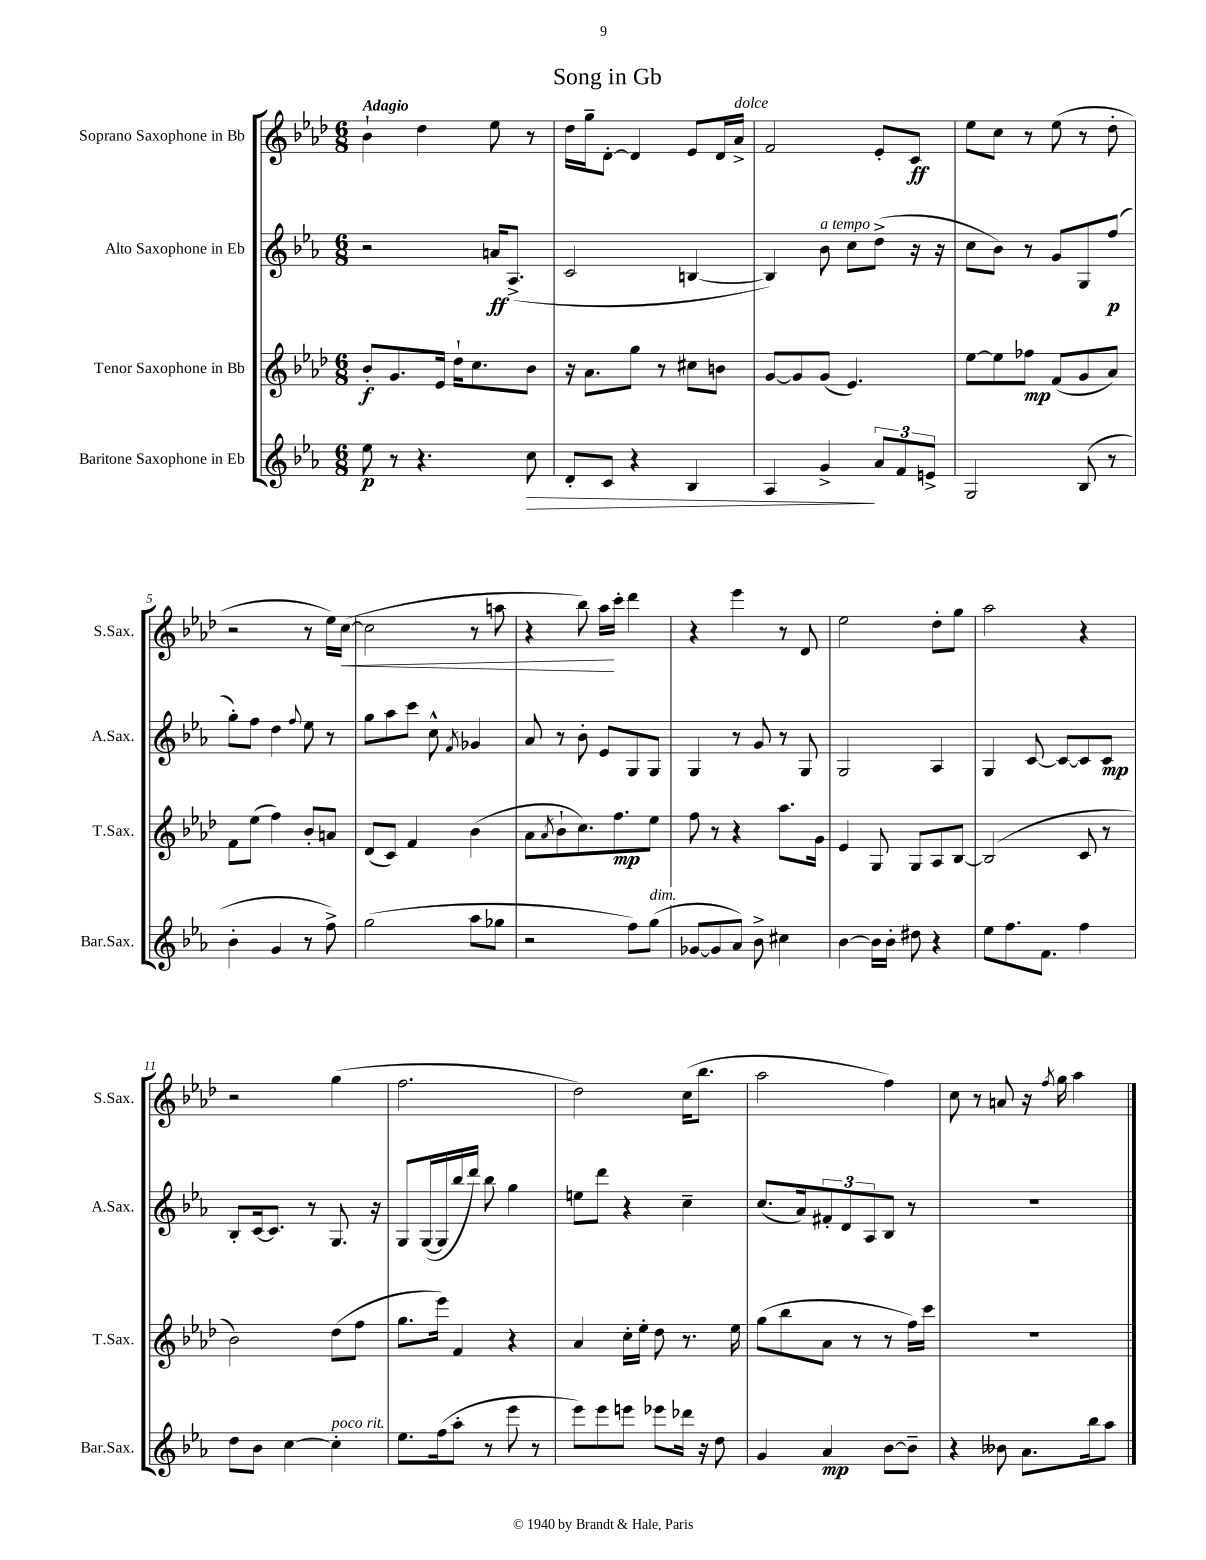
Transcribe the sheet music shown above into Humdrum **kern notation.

**kern	**dynam	**kern	**dynam	**kern	**dynam	**kern	**dynam
*part4	*part4	*part3	*part3	*part2	*part2	*part1	*part1
*staff4	*staff4	*staff3	*staff3	*staff2	*staff2	*staff1	*staff1
*I"Baritone Saxophone in Eb	*	*I"Tenor Saxophone in Bb	*	*I"Alto Saxophone in Eb	*	*I"Soprano Saxophone in Bb	*
*I'Bar.Sax.	*	*I'T.Sax.	*	*I'A.Sax.	*	*I'S.Sax.	*
*clefG2	*	*clefG2	*	*clefG2	*	*clefG2	*
*k[b-e-a-]	*	*k[b-e-a-d-]	*	*k[b-e-a-]	*	*k[b-e-a-d-]	*
*M6/8	*	*M6/8	*	*M6/8	*	*M6/8	*
=1	=1	=1	=1	=1	=1	=1	=1
!	!	!	!	!	!	!LO:TX:a:B:t=Adagio	!
8ee-\	p	8b-'/L	f	2r	.	4b-`\	.
8r	.	8.g/	.	.	.	.	.
4.r	.	.	.	.	.	4dd-\	.
.	.	16e-/Jk	.	.	.	.	.
.	.	16dd-`\KL	.	.	.	.	.
.	.	8.cc\	.	.	.	.	.
.	.	.	.	16an/KL	ff	8ee-\	.
.	.	.	.	(8.A-^/J	.	.	.
!	!LO:HP:b	!	!	!	!	!	!
8cc\	>	8b-\J	.	.	.	8r	.
=2	=2	=2	=2	=2	=2	=2	=2
8d'/L	.	16r	.	2c/	.	16dd-\LL	.
.	.	8.a-\L	.	.	.	16gg~\J	.
8c/J	.	.	.	.	.	[8d-'\J	.
4r	.	8gg\J	.	.	.	4d-/]	.
.	.	8r	.	.	.	.	.
4B-/	.	8cc#X\L	.	[4Bn/	.	8e-/L	.
.	.	8bn\J	.	.	.	16d-/L	.
!	!	!	!	!	!	!LO:TX:a:i:t=dolce	!
.	.	.	.	.	.	16a-^/JJ	.
=3	=3	=3	=3	=3	=3	=3	=3
4A-/	.	[8g/L	.	4B/])	.	2f/	.
.	.	8g/]	.	.	.	.	.
!	!	!	!	!LO:TX:a:i:t=a tempo	!	!	!
4g^/	.	(8g/J	.	8b-\	.	.	.
.	.	4.e-/)	.	8cc\L	.	.	.
12a-/L	]	.	.	(8dd^\J	.	8e-'/L	.
12f/	.	.	.	.	.	.	.
.	.	.	.	16r	.	8c/J	ff
12en^/J	.	.	.	.	.	.	.
.	.	.	.	16r	.	.	.
=4	=4	=4	=4	=4	=4	=4	=4
2G/	.	[8ee-\L	.	8cc\L	.	8ee-\L	.
.	.	8ee-\]	.	8b-\J)	.	8cc\J	.
.	.	8ff-X\J	mp	8r	.	8r	.
.	.	(8f/L	.	8g/L	.	(8ee-\	.
(8B-/	.	8g/	.	8G/	.	8r	.
8r	.	8a-/J)	.	(8ff/J	p	8dd-'\	.
!!LO:LB:g=z
=5	=5	=5	=5	=5	=5	=5	=5
4b-'\	.	8f\L	.	8gg'\L)	.	2r	.
.	.	(8ee-\J	.	8ff\J	.	.	.
4g/	.	4ff\)	.	4dd\	.	.	.
.	.	.	.	8qqff/	.	.	.
8r	.	8b-'/L	.	8ee-\	.	8r	.
8ff^\)	.	8an/J	.	8r	.	16ee-\LL)	.
!	!	!	!	!	!	!	!LO:HP:b
.	.	.	.	.	.	([16cc\JJ	<
=6	=6	=6	=6	=6	=6	=6	=6
(2gg\	.	(8d-/L	.	8gg\L	.	2cc\]	.
.	.	8c/J)	.	8aa-\	.	.	.
.	.	4f/	.	8ccc\J	.	.	.
.	.	.	.	8cc^^\	.	.	.
.	.	.	.	8qf/	.	.	.
8aa-\L	.	(4b-\	.	4g-X/	.	8r	.
8gg-X\J	.	.	.	.	.	8aan\	.
=7	=7	=7	=7	=7	=7	=7	=7
2r	.	8a-\L	.	8a-/	.	4r	.
.	.	8qa-/	.	.	.	.	.
.	.	8b-`\	.	8r	.	.	.
.	.	8.cc\)	.	8b-'\	.	8bb-\)	.
.	.	.	.	8e-/L	.	16aa-\LL	.
.	.	8.ff\	mp	.	.	16ccc'\JJ	[
8ff\L)	.	.	.	8G/	.	4ddd-\	.
!LO:TX:a:i:t=dim.	!	!	!	!	!	!	!
(8gg\J	.	8ee-\J	.	8G/J	.	.	.
=8	=8	=8	=8	=8	=8	=8	=8
[8g-X/L	.	8ff\	.	4G/	.	4r	.
8g-/]	.	8r	.	.	.	.	.
8a-/J)	.	4r	.	8r	.	4eee-\	.
8b-^\	.	.	.	8g/	.	.	.
4cc#X\	.	8.aa-\L	.	8r	.	8r	.
.	.	.	.	8G/	.	8d-/	.
.	.	16g\Jk	.	.	.	.	.
=9	=9	=9	=9	=9	=9	=9	=9
[4b-\	.	4e-/	.	2G/	.	2ee-\	.
16b-\LL]	.	8G/	.	.	.	.	.
16b-'\JJ	.	.	.	.	.	.	.
8dd#X\	.	8G/L	.	.	.	.	.
4r	.	8A-/	.	4A-/	.	8dd-'\L	.
.	.	[8B-/J	.	.	.	8gg\J	.
=10	=10	=10	=10	=10	=10	=10	=10
8ee-\L	.	(2B-/]	.	4G/	.	2aa-\	.
8.ff\	.	.	.	.	.	.	.
.	.	.	.	[8c/	.	.	.
8.f\J	.	.	.	.	.	.	.
.	.	.	.	8c/L_	.	.	.
4ff\	.	8c/	.	8c/]	.	4r	.
.	.	8r	.	8c/J	mp	.	.
!!LO:LB:g=z
=11	=11	=11	=11	=11	=11	=11	=11
8dd\L	.	2b-\)	.	8B-'/L	.	2r	.
8b-\J	.	.	.	[16c/k	.	.	.
.	.	.	.	8.c/J]	.	.	.
[4cc\	.	.	.	.	.	.	.
.	.	.	.	8r	.	.	.
!LO:TX:a:i:t=poco rit.	!	!	!	!	!	!	!
4cc'\]	.	(8dd-\L	.	8.G/	.	(4gg\	.
.	.	8ff\J	.	.	.	.	.
.	.	.	.	16r	.	.	.
=12	=12	=12	=12	=12	=12	=12	=12
8.ee-\L	.	8.gg\L	.	8G/L	.	2.ff\	.
.	.	.	.	([16G/L	.	.	.
(16ff\k	.	16eee-\Jk)	.	16G/]	.	.	.
8aa-'\J	.	4f/	.	16bb-/	.	.	.
.	.	.	.	16ddd/JJ)	.	.	.
8r	.	.	.	8bb-\	.	.	.
8eee-\	.	4r	.	4gg\	.	.	.
8r	.	.	.	.	.	.	.
=13	=13	=13	=13	=13	=13	=13	=13
8eee-\L)	.	4a-/	.	8een\L	.	2dd-\)	.
8eee-\	.	.	.	8ddd\J	.	.	.
8eeen\J	.	16cc'\LL	.	4r	.	.	.
.	.	16ee-'\JJ	.	.	.	.	.
8eee-X\L	.	8dd-\	.	.	.	.	.
16ddd-X\Jk	.	8.r	.	4cc~\	.	(16cc\KL	.
16r	.	.	.	.	.	8.bb-\J	.
8dd\	.	.	.	.	.	.	.
.	.	16ee-\	.	.	.	.	.
=14	=14	=14	=14	=14	=14	=14	=14
4g/	.	(8gg\L	.	(8.cc/L	.	2aa-\	.
.	.	8bb-\	.	.	.	.	.
.	.	.	.	16a-/k)	.	.	.
4a-/	mp	8a-\J	.	12f#X'/	.	.	.
.	.	.	.	12d/	.	.	.
.	.	8r	.	.	.	.	.
.	.	.	.	12A-/	.	.	.
[8b-\L	.	8r	.	8B-/J	.	4ff\)	.
8b-~\J]	.	16ff\LL)	.	8r	.	.	.
.	.	16ccc\JJ	.	.	.	.	.
=15	=15	=15	=15	=15	=15	=15	=15
4r	.	2.r	.	2.r	.	8cc\	.
.	.	.	.	.	.	8r	.
8b--X\	.	.	.	.	.	8an/	.
8.a-\L	.	.	.	.	.	16r	.
.	.	.	.	.	.	8qff/	.
.	.	.	.	.	.	16gg\	.
.	.	.	.	.	.	4aa-\	.
16bb-\k	.	.	.	.	.	.	.
8aa-\J	.	.	.	.	.	.	.
==	==	==	==	==	==	==	==
*-	*-	*-	*-	*-	*-	*-	*-
